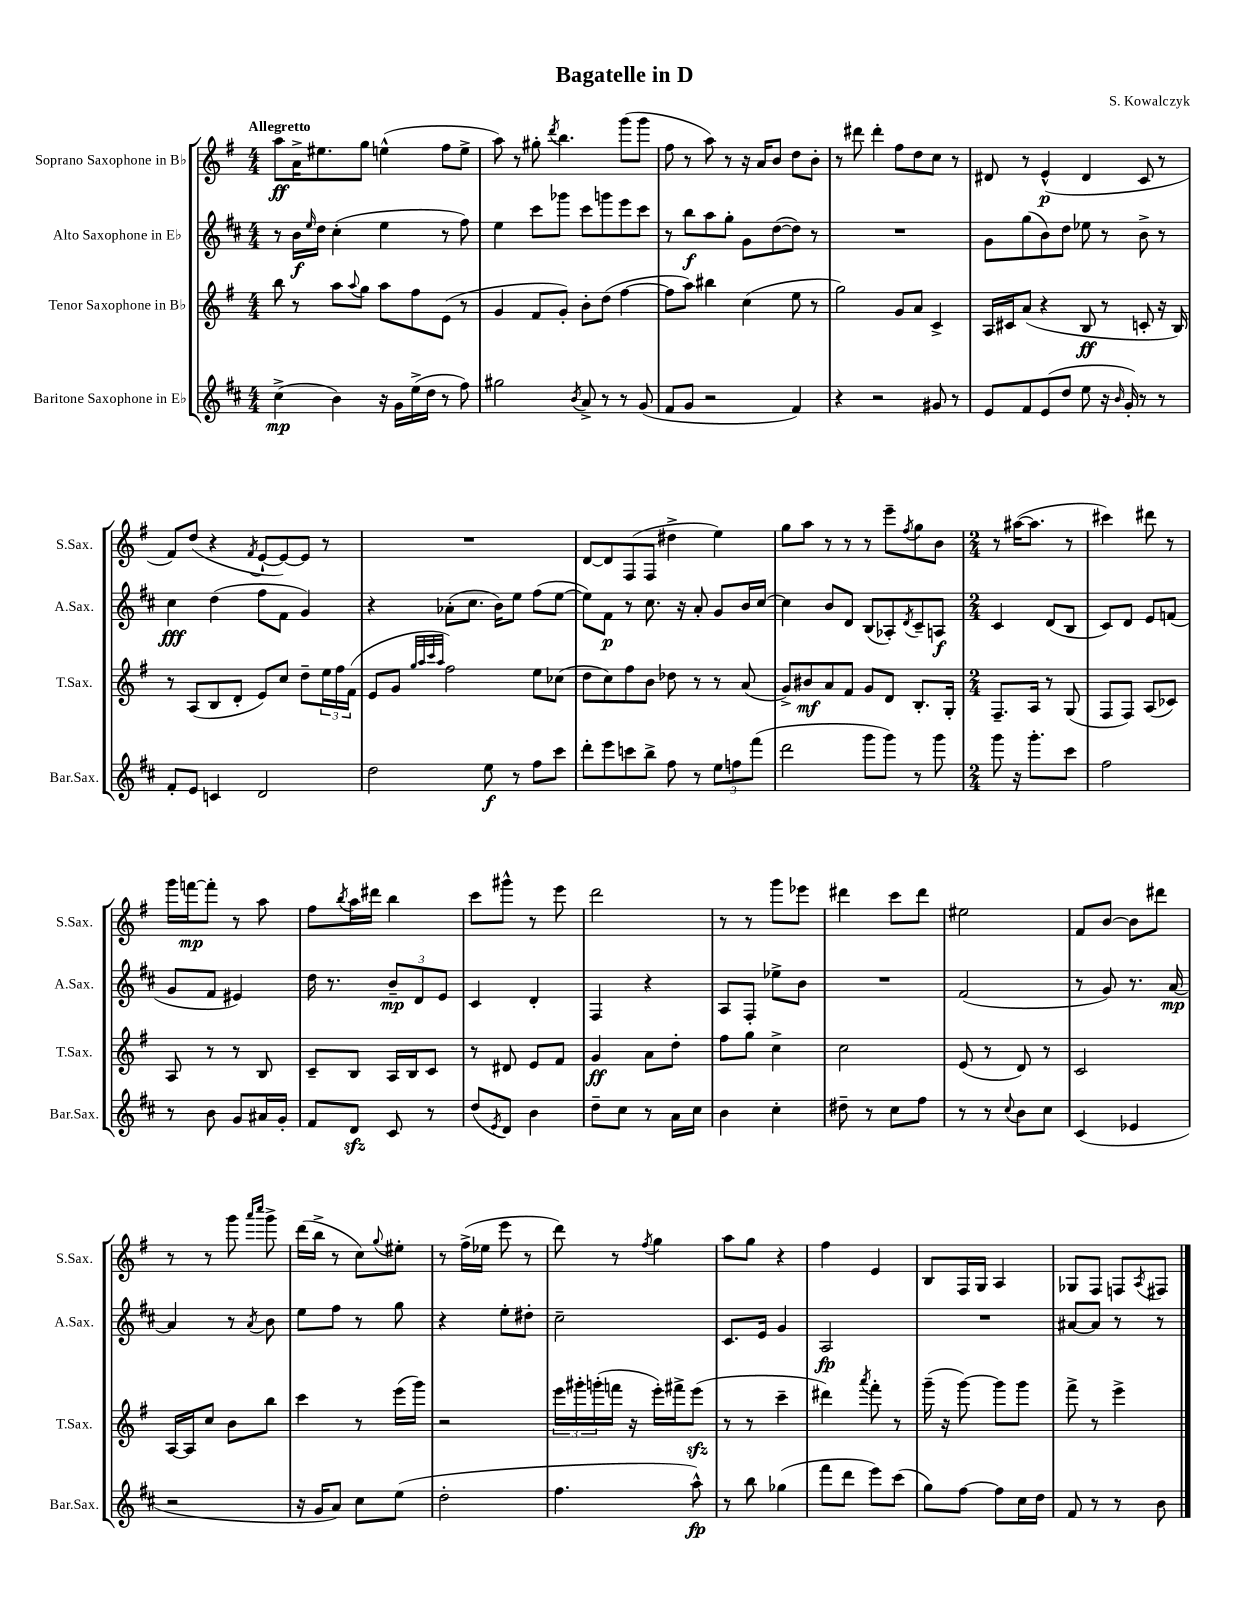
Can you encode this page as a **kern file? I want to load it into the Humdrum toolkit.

**kern	**kern	**kern	**kern
*staff4	*staff3	*staff2	*staff1
*clefG2	*clefG2	*clefG2	*clefG2
*k[f#c#]	*k[f#]	*k[f#c#]	*k[f#]
*M4/4	*M4/4	*M4/4	*M4/4
(4cc#^\	8bb\	8r	8aa\L
.	8r	16b\LL	16a^\K
.	.	16qqee/	.
.	.	16dd\JJ	8.ee#\
4b\)	8aa\L	(4cc#'\	.
.	8qqaa/	.	.
.	8gg\J	.	8gg\J
16r	8aa\L	4ee\	(4ee^^\
16g\LL	.	.	.
(16ee^\	8ff#\	.	.
16dd\JJ	.	.	.
8r	(8e\J	8r	8ff#\L
8ff#\)	8r	8ff#\)	8ee^\J
=	=	=	=
2gg#\	4g/	4ee\	8aa\)
.	.	.	8r
.	8f#/L	8ccc#\L	8gg#'\
.	.	.	8qddd/
.	8g'/J)	8ggg-\J	4.bb\
8qb/	.	.	.
8a^/	8b'\L	8ccc#\L	.
8r	(8dd\J	8ggg\	.
8r	[4ff#\	8eee\	(8ggg\L
(8g/	.	8ccc#\J	8ggg\J
=	=	=	=
8f#/L	8ff#\]L	8r	8ff#\
8g/J	8aa\J)	8bb\L	8r
2r	4bb#\	8aa\	8aa\)
.	.	8gg'\J	8r
.	(4cc\	8g\L	16r
.	.	.	16a/LK
.	.	([8dd\	8b/J
4f#/)	8ee\	8dd\]J)	8dd\L
.	8r	8r	8b'\J
=	=	=	=
4r	2gg\)	1r	8r
.	.	.	8ddd#\
2r	.	.	4ddd#'\
.	8g/L	.	8ff#\L
.	8a/J	.	8dd\
8g#/	4c^/	.	8cc\J
8r	.	.	8r
=	=	=	=
8e/L	16A/LL	8g\L	8d#/
.	16c#/J	.	.
8f#/	(8a/J	(8gg\	8r
(8e/	4r	8b\)	(4e^^/
8dd/J	.	8dd\J	.
8ee\	8B/	8ee-\	4d#/
16r	8r	8r	.
16qqb/	.	.	.
16g'/)	.	.	.
8r	8c'/	8b^\	8c/
8r	16r	8r	8r
.	16B/)	.	.
=	=	=	=
8f#'/L	8r	4cc#\	8f#/L)
8e/J	(8A/L	.	(8dd/J
4c/	8B/	(4dd\	4r
.	8d'/J	.	.
.	.	.	8qf#/
2d/	8e/L)	8ff#\L	[8e`/L
.	8cc/J	8f#\J	8e/_)
.	8dd~\L	4g/)	8e/]J
.	24ee\L	.	8r
.	24ff#\	.	.
.	(24f#\JJ	.	.
=	=	=	=
2dd\	8e/L	4r	1r
.	8g/J	.	.
.	32qqgg/LLL	.	.
.	32qqaa/	.	.
.	32qqccc/	.	.
.	32qqaa/JJJ	.	.
.	2ff#\)	(8a-'\L	.
.	.	8.cc#\J	.
8ee\	.	.	.
.	.	16b\LK)	.
8r	.	8ee\J	.
8ff#\L	8ee\L	(8ff#\L	.
8ccc#\J	(8cc-\J	[8ee\J	.
=	=	=	=
8ddd'\L	8dd\L	8ee\]L)	[8d/L
8eee\	8cc\)	8f#\J	8d/]
8ccc\	8ff#\	8r	(8F#/
8bb^\J	8b\J	8.cc#\	8F#/J
8ff#\	8dd-\	.	4dd#^\
.	.	16r	.
8r	8r	8a'/	.
12ee\L	8r	8g/L	4ee\)
12ff\	.	.	.
.	(8a/	16b/L	.
(12fff#\J	.	.	.
.	.	[16cc#/JJ	.
=	=	=	=
2ddd\	8g^/L)	4cc#\]	8gg\L
.	8b#/	.	8aa\J
.	8a/	8b/L	8r
.	8f#/J	8d/J	8r
8ggg\L	8g/L	(8B/L	8r
8ggg\J)	8d/J	8A-'/)	8eee~\L
.	.	8qd/	8qff#/
8r	8.B'/L	8c#~/	8gg\
8ggg\	.	8A/J	8b\J
.	16G'/Jk	.	.
=	=	=	=
*M2/4	*M2/4	*M2/4	*M2/4
8ggg\	8.F#~/L	4c#/	8r
16r	.	.	([16aa#\LK
8.ggg'\L	16A/Jk	.	8.aa#\]J
.	8r	(8d/L	.
8ccc#\J	(8G/	8B/J	8r
=	=	=	=
2ff#\	8F#/L	8c#/L)	4ccc#\)
.	8F#/J)	8d/J	.
.	(8A/L	8e/L	8ddd#\
.	8c-/J)	(8f/J	8r
=	=	=	=
8r	8A/	8g/L	16ggg\LL
.	.	.	[16fff\J
8b\	8r	8f#/J	8fff'\]J
8g/L	8r	4e#/)	8r
16a#/L	8B/	.	8aa\
16g'/JJ	.	.	.
=	=	=	=
8f#/L	8c~/L	16dd\	8ff#\L
.	.	8.r	.
.	.	.	8qbb/
8d/J	8B/J	.	16aa\L
.	.	.	16ddd#\JJ
8c#/	16A/LL	12b~/L	4bb\
.	16B/J	.	.
.	.	12d/	.
8r	8c/J	.	.
.	.	12e/J	.
=	=	=	=
(8dd/L	8r	4c#/	8ccc\L
8qe/	.	.	.
8d/J)	8d#/	.	8ggg#^^\J
4b\	8e/L	4d'/	8r
.	8f#/J	.	8eee\
=	=	=	=
8dd~\L	4g/	4F#/	2ddd\
8cc#\J	.	.	.
8r	8a\L	4r	.
16a\LL	8dd'\J	.	.
16cc#\JJ	.	.	.
=	=	=	=
4b\	8ff#\L	8A/L	8r
.	8gg\J	8F#'/J	8r
4cc#'\	4cc^\	8ee-^\L	8ggg\L
.	.	8b\J	8eee-\J
=	=	=	=
8dd#~\	2cc\	2r	4ddd#\
8r	.	.	.
8cc#\L	.	.	8ccc\L
8ff#\J	.	.	8ddd#\J
=	=	=	=
8r	(8e/	(2f#/	2ee#\
8r	8r	.	.
8qqcc#/	.	.	.
8b\L	8d/)	.	.
8cc#\J	8r	.	.
=	=	=	=
(4c#/	2c/	8r	8f#/L
.	.	8g/)	[8b/J
4e-/	.	8.r	8b\]L
.	.	.	8ddd#\J
.	.	[16a/	.
=	=	=	=
2r	[16A/LL	4a/]	8r
.	16A/]J	.	.
.	8cc/J	.	8r
.	8b\L	8r	8ggg\
.	.	.	16qqaaa/LL
.	.	8qa/	16qqcccc/JJ
.	8bb\J	8b\	8ggg^\
=	=	=	=
16r	4ccc\	8ee\L	(16ddd\LL
16g/LK	.	.	16bb^\JJ
8a/J)	.	8ff#\J	8r
8cc#\L	8r	8r	8cc\L)
.	.	.	8qqgg/
(8ee\J	(16eee\LL	8gg\	8ee#'\J
.	16ggg\JJ)	.	.
=	=	=	=
2dd'\	2r	4r	8r
.	.	.	(16ff#^\LL
.	.	.	16ee-\JJ
.	.	8ee'\L	8eee\
.	.	8dd#'\J	8r
=	=	=	=
4.ff#\	24eee\LL	2cc#~\	8ddd\)
.	24ggg#'\	.	.
.	(24ggg'\	.	.
.	16fff\JJ	.	8r
.	16r	.	.
.	.	.	8qff#/
.	16eee'\LL)	.	4gg\
.	16fff#^\J	.	.
8aa^^\)	(8eee\J	.	.
=	=	=	=
8r	8r	8.c#/L	8aa\L
8bb\	8r	.	8gg\J
.	.	16e/Jk	.
(4gg-\	4ccc~\	4g/	4r
=	=	=	=
8fff#\L	4ddd#\)	2A/	4ff#\
8ddd\J	.	.	.
.	8qaaa/	.	.
8eee\L)	8fff#'\	.	4e/
(8ccc#\J	8r	.	.
=	=	=	=
8gg\L)	(16ggg~\	2r	8B/L
.	16r	.	.
[8ff#\J	[8ggg\)	.	16F#/L
.	.	.	16G/JJ
8ff#\]L	8ggg\]L	.	4A/
16cc#\L	8ggg\J	.	.
16dd\JJ	.	.	.
=	=	=	=
8f#/	8fff#^\	[8a#/L	8G-/L
8r	8r	8a#/]J	8F#/J
8r	4eee^\	8r	8F/L
.	.	.	8qA/
8b\	.	8r	8F#/J
==	==	==	==
*-	*-	*-	*-
